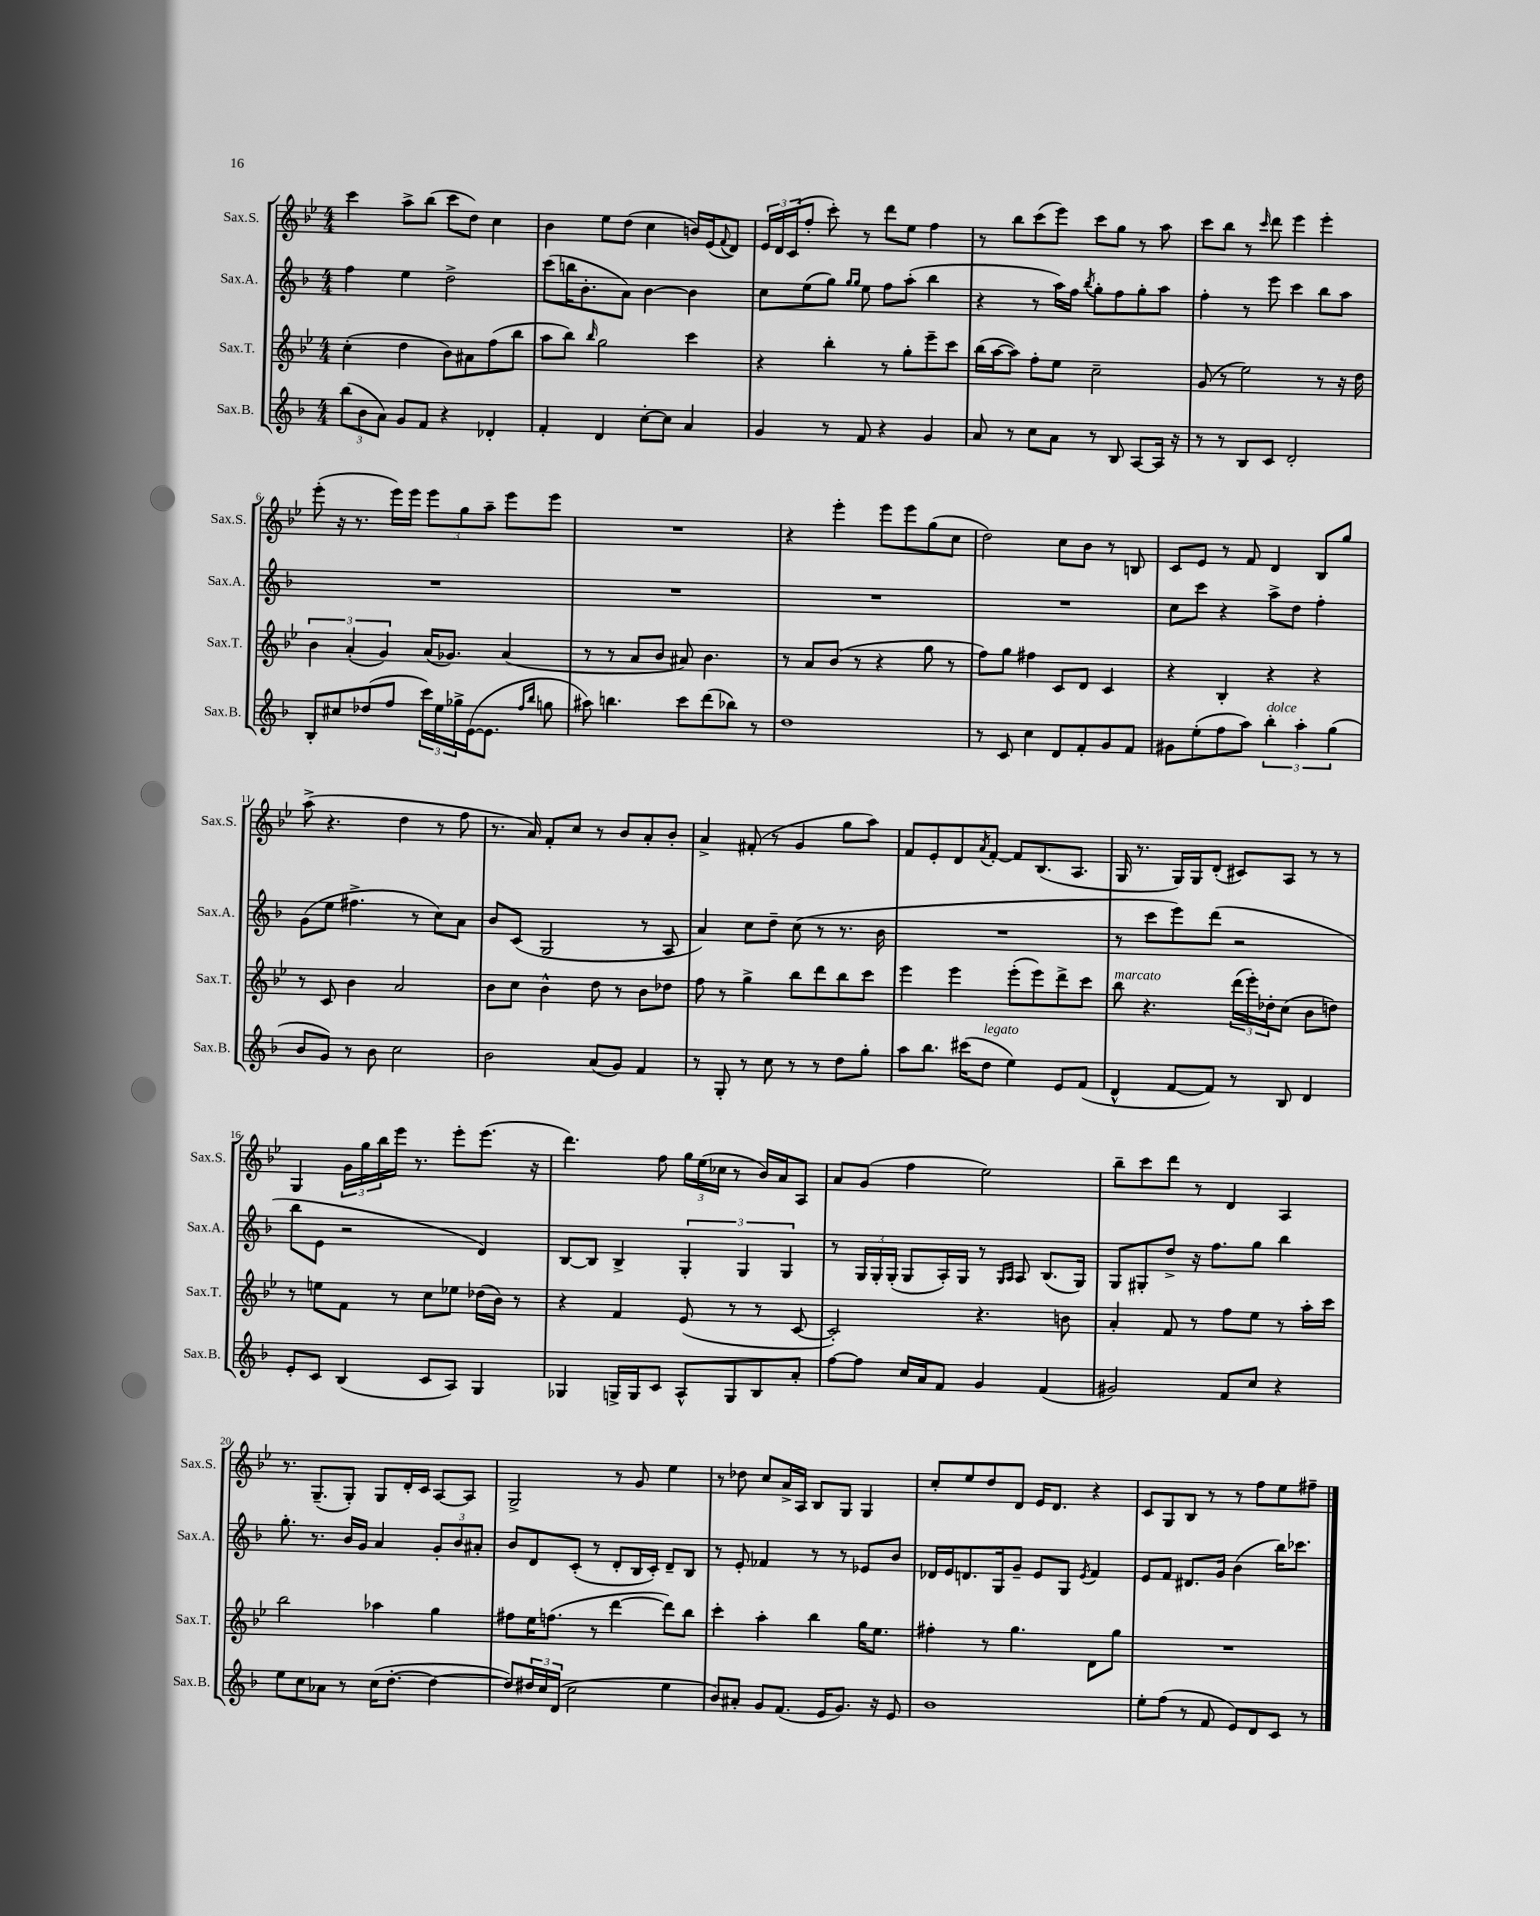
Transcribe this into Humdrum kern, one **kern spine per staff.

**kern	**kern	**kern	**kern
*part4	*part3	*part2	*part1
*staff4	*staff3	*staff2	*staff1
*I"Sax.B.	*I"Sax.T.	*I"Sax.A.	*I"Sax.S.
*I'Sax.B.	*I'Sax.T.	*I'Sax.A.	*I'Sax.S.
*clefG2	*clefG2	*clefG2	*clefG2
*k[b-]	*k[b-e-]	*k[b-]	*k[b-e-]
*M4/4	*M4/4	*M4/4	*M4/4
=1	=1	=1	=1
(12bb-\L	(4cc'\	4ff\	4ccc\
12b-\	.	.	.
12a\J)	.	.	.
8g/L	4dd\	4ee\	8aa^\L
8f/J	.	.	(8bb-\J
4r	8b-\L)	2dd^\	8ccc\L
.	8a#X\	.	8dd\J)
4d-X'/	(8ff\	.	4cc\
.	8bb-\J	.	.
=2	=2	=2	=2
4f'/	8aa\L	(8ccc\L	4b-\
.	8bb-\J)	16bbn\K	.
.	.	8.b-'\	.
.	16qqbb-/	.	.
4d/	2gg\	.	8ee-\L
.	.	8a\J)	(8dd\J
[8cc'\L	.	[4b-\	4cc\
8cc\J]	.	.	.
4a/	4ccc\	4b-\]	16bn/LL)
.	.	.	(16e-/J
.	.	.	8qqf/
.	.	.	8d/J)
=3	=3	=3	=3
4g/	4r	8cc\L	24e-/LL
.	.	.	24d/
.	.	.	(24c/J
.	.	(8ee\	8ff'/J
8r	4bb-'\	8gg\J)	8ccc'\)
.	.	16qqgg/LL	.
.	.	16qqgg/JJ	.
8f/	.	8ee\	8r
4r	8r	8ff\L	8ddd\L
.	8gg'\L	(8aa'\J	8ee-\J
4g/	8eee-~\	4bb-\	4ff\
.	8ccc\J	.	.
=4	=4	=4	=4
8a/	(16bb-\LL	4r	8r
.	[16aa\J	.	.
8r	8aa\J])	.	8bb-\L
8cc\L	8ff'\L	8r	(8ccc\
8a\J	8ee-\J	16aa\LL)	8eee-\J)
.	.	16ff\JJ	.
.	.	8qbb-/	.
8r	2cc~\	8gg'\L	8ccc\L
8B-/	.	8ff\	8gg\J
[8A/L	.	8gg'\	8r
16A/Jk]	.	8aa\J	8aa\
16r	.	.	.
=5	=5	=5	=5
8r	(8g/	4ff'\	8ccc\L
8r	8r	.	8bb-\J
8B-/L	2ee-\)	8r	8r
.	.	.	16qqccc/
8c/J	.	8eee\	8ddd\
2d'/	.	4ccc\	4eee-\
.	8r	8bb-\L	4eee-'\
.	16r	8aa\J	.
.	16dd\	.	.
!!LO:LB:g=z
=6	=6	=6	=6
8B-'/L	6b-\	1r	(8eee-'\
8cc#X/	.	.	16r
.	(6a'/	.	.
.	.	.	8.r
(8dd-X/	.	.	.
.	6g/)	.	.
8ff/J	.	.	16eee-\LL)
.	.	.	16eee-\JJ
24ccc\LL)	(16a/KL	.	12eee-\L
24ee\	.	.	.
.	8.g-X/J)	.	.
24gg-X^\	.	.	12gg\
([16e\J	.	.	.
.	.	.	12aa~\J
8.e\J]	.	.	.
.	(4a/	.	8eee-\L
16qqff/LL	.	.	.
16qqbb-/JJ	.	.	.
8ggn\	.	.	8eee-\J
=7	=7	=7	=7
8aa#X\)	8r	1r	1r
4.bbn\	8r	.	.
.	8a/L	.	.
.	8b-/J	.	.
8ccc\L	8a#X/)	.	.
(8ddd\	4.b-\	.	.
8bb-X\J)	.	.	.
8r	.	.	.
=8	=8	=8	=8
1dd	8r	1r	4r
.	8a/L	.	.
.	(8b-/J	.	4eee-'\
.	8r	.	.
.	4r	.	8eee-\L
.	.	.	8eee-\
.	8gg\	.	(8gg\
.	8r	.	8cc\J
=9	=9	=9	=9
8r	8ff\L)	1r	2dd\)
8c/	8gg\J	.	.
4cc\	4ff#X\	.	.
8d/L	8c/L	.	8cc\L
8f'/	8d/J	.	8b-\J
8g/	4c/	.	8r
8f/J	.	.	8Bn/
=10	=10	=10	=10
8g#X\L	4r	8cc\L	8c/L
(8ee'\	.	8ccc\J	8e-/J
8ff\	4B-'/	4r	8r
8aa\J)	.	.	8f/
!LO:TX:a:i:t=dolce	!	!	!
6bb-'\	4r	8aa^\L	4d/
.	.	8dd\J	.
6aa'\	.	.	.
.	4r	4ff'\	8B-/L
(6gg\	.	.	.
.	.	.	8gg/J
!!LO:LB:g=z
=11	=11	=11	=11
8b-/L	8r	(8g\L	(8aa^\
8g/J)	8c/	8ee\J	4.r
8r	4b-\	4.ff#X^\	.
8b-\	.	.	.
2cc\	2a/	.	4dd\
.	.	8r	.
.	.	8cc\L)	8r
.	.	8a\J	8ff\
=12	=12	=12	=12
2b-\	8b-\L	8b-/L	8.r
.	8cc\J	(8c/J	.
.	.	.	16a/)
.	4b-^^\	2G/	8f'/L
.	.	.	8cc/J
(8a/L	8dd\	.	8r
8g/J)	8r	.	8b-/L
4f/	8b-\L	8r	8a'/
.	8dd-X\J	8A/	8b-'/J
=13	=13	=13	=13
8r	8ff\	4a/)	4a^/
8G'/	8r	.	.
8r	4gg^\	8cc\L	(8f#X'/
8cc\	.	8dd~\J	8r
8r	8bb-\L	(8cc\	4g/
8r	8ddd\	8r	.
8dd\L	8bb-\	8.r	8gg\L
8gg'\J	8ccc\J	.	8aa\J)
.	.	16b-\	.
=14	=14	=14	=14
8aa\L	4eee-\	1r	8f/L
8.bb-\J	.	.	8e-'/
.	4eee-\	.	8d/
(16ccc#X\KL	.	.	.
.	.	.	8qa/
!LO:TX:a:i:t=legato	!	!	!
8dd\J	.	.	[8f'/J
4ee\)	(8eee-'\L	.	8f/L]
.	8eee-\)	.	(8.B-/
8e/L	8ddd^\	.	.
.	.	.	8.A/J
(8f/J	8ccc\J	.	.
=15	=15	=15	=15
!	!LO:TX:a:i:t=marcato	!	!
4d^^/	8bb-\	8r	16G/
.	.	.	8.r
.	4.r	8ccc\L	.
[8f/L	.	8eee\)	16G/LL)
.	.	.	16G/J
8f/J])	.	(8ddd\J	(8d'/J
8r	(24ddd\LL	2r	8c#X/L)
.	24eee-'\)	.	.
.	24dd-X'\J	.	.
8B-/	(8cc\J	.	8A/J
4d/	8b-\L	.	8r
.	8ddn\J)	.	8r
!!LO:LB:g=z
=16	=16	=16	=16
8e'/L	8r	8bb-\L	4G/
8c/J	8een\L	8e\J	.
(4B-/	8f\J	2r	24g\LL
.	.	.	24gg\
.	.	.	24bb-\
.	8r	.	16eee-\JJ
.	.	.	8.r
8c/L	8cc\L	.	.
8A/J)	8ee-X\J	.	8eee-'\L
4G/	(16dd-X\LL	4d/)	(8.eee-\J
.	16b-\JJ)	.	.
.	8r	.	.
.	.	.	16r
=17	=17	=17	=17
4G-X/	4r	[8B-/L	4.ddd\)
.	.	8B-/J]	.
16Gn^/LL	4f/	4B-^/	.
16G/J	.	.	.
8c/J	.	.	8ff\
8A^^/L	(8e-/	6G'/	24gg\LL
.	.	.	(24ee-\
.	.	.	24cc-X\JJ
8G/	8r	.	8r
.	.	6G/	.
8B-/	8r	.	16b-/LL)
.	.	.	16a/J
.	.	6G/	.
8a'/J	[8c/	.	8A/J
=18	=18	=18	=18
[8ff\L	2c'/])	8r	8a/L
8ff\J]	.	24G/LL	(8g/J
.	.	24G'/	.
.	.	(24G'/JJ	.
16cc/LL	.	8G/L	4ff\
16a/J	.	.	.
8f/J	.	16A'/L)	.
.	.	16G/JJ	.
4g/	4.r	8r	2ee-\)
.	.	16qqG/LL	.
.	.	16qqA/JJ	.
.	.	8A/	.
(4f/	.	(8.B-/L	.
.	8bn\	.	.
.	.	16G/Jk)	.
=19	=19	=19	=19
2g#X/)	4a'/	8G/L	8bb-~\L
.	.	8G#X'/	8ccc\
.	8f/	8dd^/J	8ddd\J
.	8r	16r	8r
.	.	8.ff\L	.
8f/L	8ff\L	.	4d/
8cc/J	8ee-\J	8gg\J	.
4r	8r	4bb-\	4A/
.	16aa'\LL	.	.
.	16ccc\JJ	.	.
!!LO:LB:g=z
=20	=20	=20	=20
8ee\L	2bb-\	8.gg'\	8.r
8cc\	.	.	.
.	.	8.r	(8.G~/L
8a-X\J	.	.	.
8r	.	16b-/LL	8G'/J)
.	.	16g/JJ	.
(16cc\KL	4aa-X\	4a/	8G/L
[8.dd'\J	.	.	.
.	.	.	16d'/L
.	.	.	16c/JJ
4dd\_	4gg\	12g'/L	[8A/L
.	.	12b-/	.
.	.	.	8A/J]
.	.	12a#X'/J	.
=21	=21	=21	=21
8dd/L])	8ff#X\L	8b-/L	2G^/
24dd#X/L	16ee-\K	8d/	.
24cc/	.	.	.
.	(8.ffn\J	.	.
(24d/JJ	.	.	.
2cc\	.	(8c'/J	.
.	8r	8r	.
.	[4ddd\	8d'/L	8r
.	.	16B-/L	8g/
.	.	16c'/JJ)	.
4ee\	8ddd\L])	8d~/L	4ee-\
.	8bb-\J	8B-/J	.
=22	=22	=22	=22
8b-/L)	4ccc'\	8r	8r
8a#X'/J	.	8e'/	8dd-X\
8g/L	4aa'\	4f-X/	8cc/L
(8.f/J	.	.	16a^/L
.	.	.	16A/JJ
.	4bb-\	8r	8B-/L
16e/KL	.	.	.
8.g/J)	.	8r	8G/J
.	16gg\KL	8e-X/L	4G/
16r	8.ee-\J	.	.
8e/	.	8b-/J	.
=23	=23	=23	=23
1b-	4ff#X'\	16d-X/LL	8cc'/L
.	.	16e/J	.
.	.	8.dn/	8ee-/
.	8r	.	8dd/
.	.	16G/k	.
.	4.gg\	8g~/J	8d/J
.	.	8e/L	16e-/KL
.	.	.	8.d/J
.	.	8G/J	.
.	.	8qe/	.
.	8d\L	4f/	4r
.	8gg\J	.	.
=24	=24	=24	=24
8ee'\L	1r	8e/L	8c/L
(8ff\J	.	8f/J	8G/
8r	.	8.d#X/L	8B-/J
8f/	.	.	8r
.	.	16g/Jk	.
8e/L)	.	(4b-\	8r
8d/	.	.	8ff\L
8c/J	.	16bb-\KL)	8ee-\
.	.	8.ccc-X\J	.
8r	.	.	8ff#X~\J
==	==	==	==
*-	*-	*-	*-
